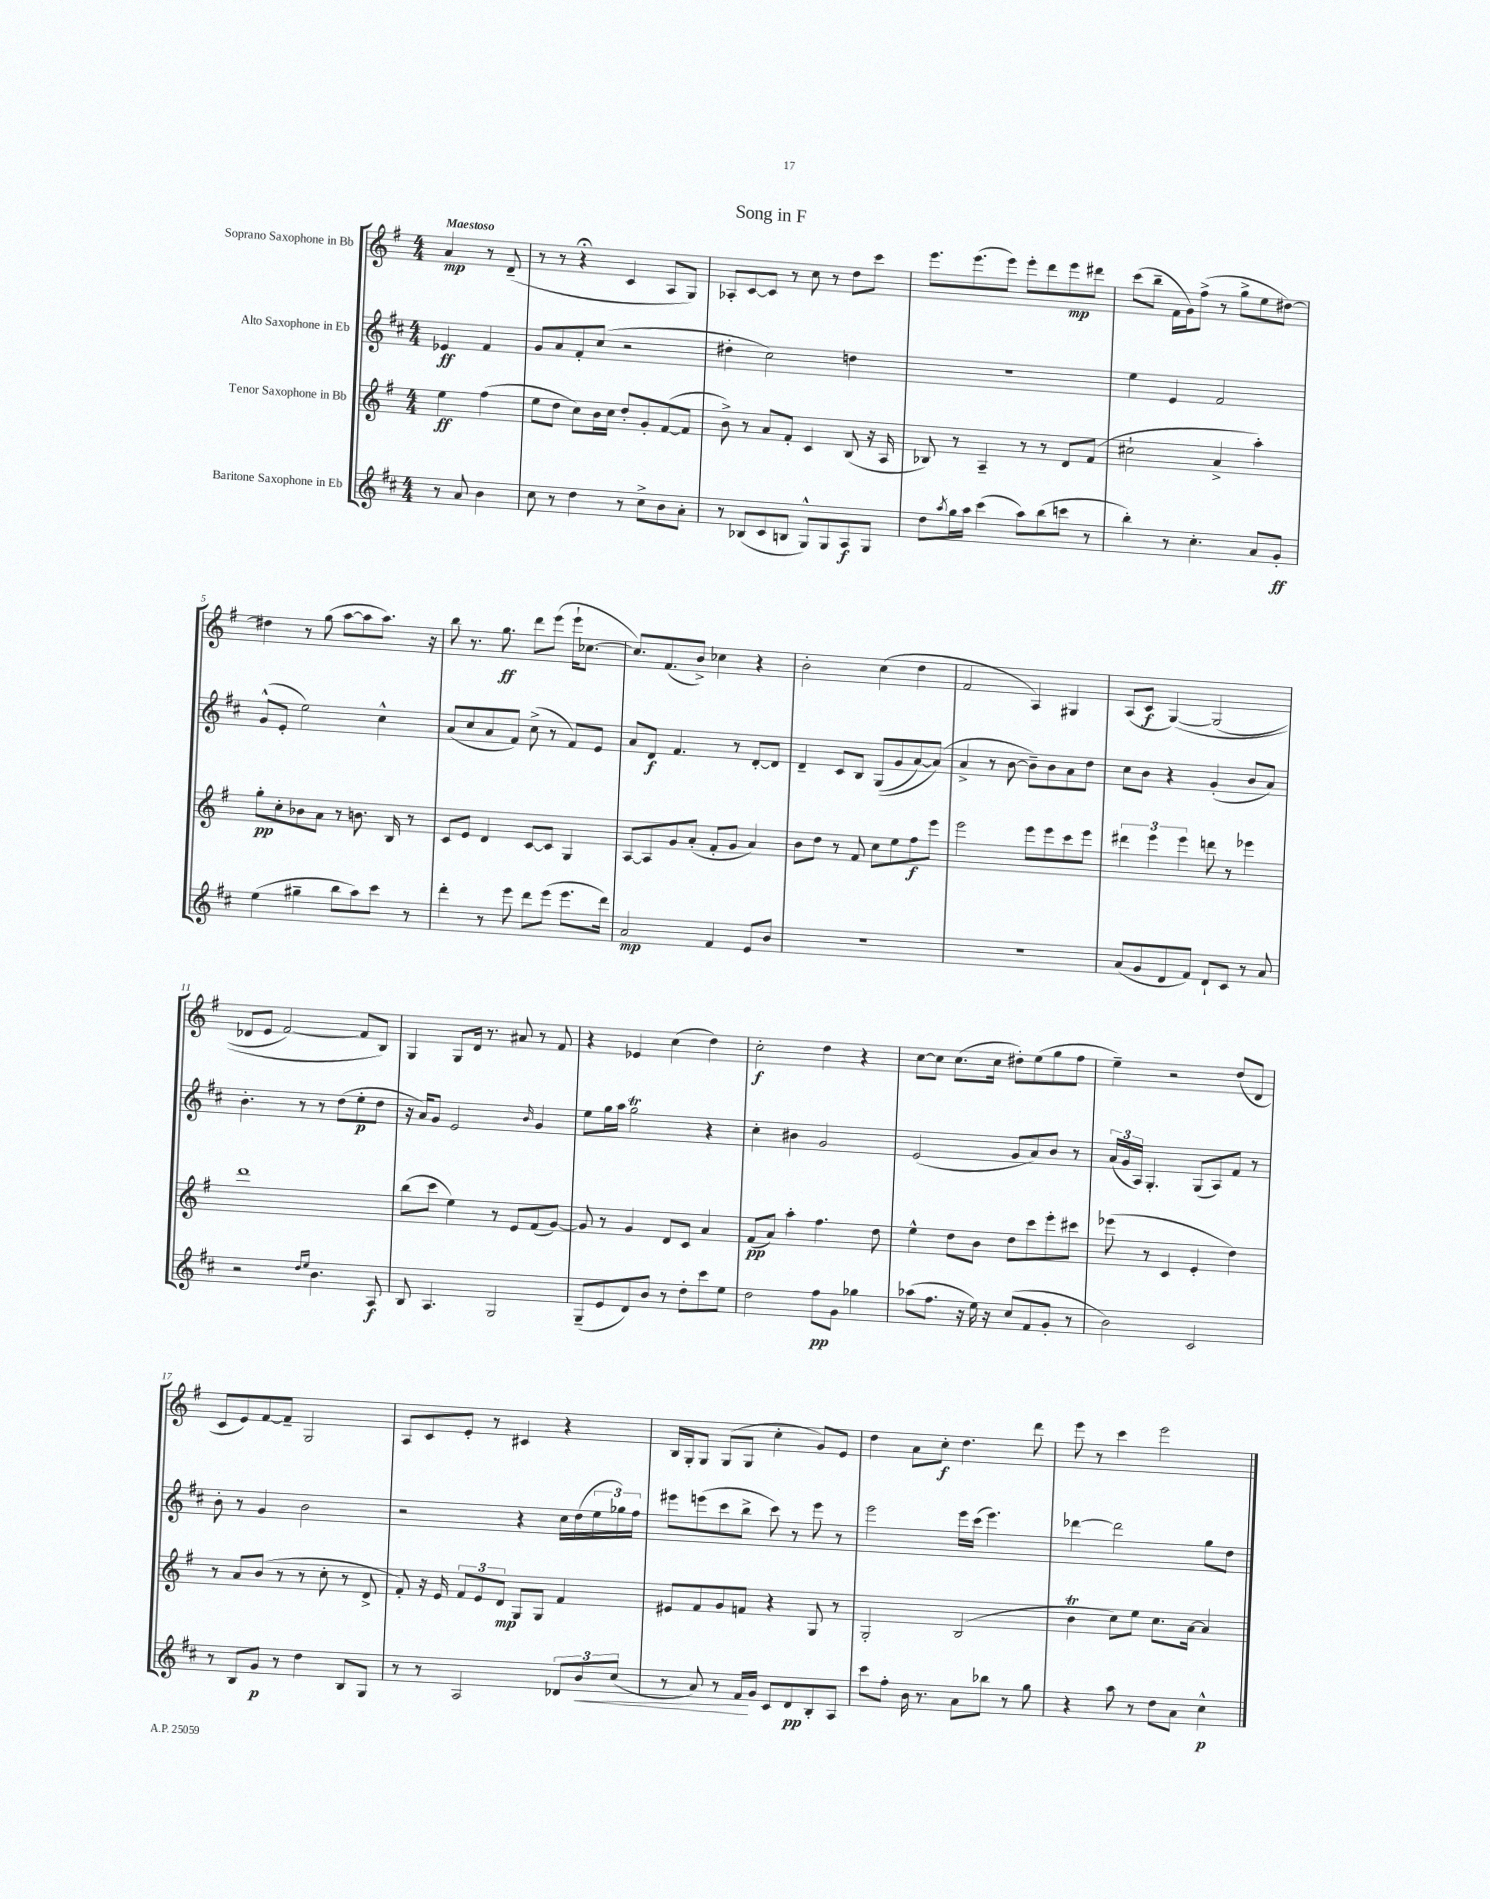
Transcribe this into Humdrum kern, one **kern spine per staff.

**kern	**kern	**kern	**kern
*staff4	*staff3	*staff2	*staff1
*clefG2	*clefG2	*clefG2	*clefG2
*k[f#c#]	*k[f#]	*k[f#c#]	*k[f#]
*M4/4	*M4/4	*M4/4	*M4/4
8r	4ee	4e-	4a
8a	.	.	.
4b	(4ff#	4f#	8r
.	.	.	(8d~
=	=	=	=
8cc#	8ee	8g	8r
8r	8dd	8a	8r
4dd	8cc)	8f#'	4r;
.	16b	(8cc#	.
.	16cc	.	.
8r	8dd'	2r	4c
8cc#^	8g'	.	.
8b	([8f#	.	8A
8a'	8f#]	.	8G)
=	=	=	=
8r	8b^)	4dd#'	8A-'
(8B-	8r	.	[8c
8c#	8a	2cc#)	8c]
8B	8f#'	.	8r
8G^^)	4c	.	8cc
8G	.	.	8r
8A	(8B	4dd	8dd
8G	16r	.	8ccc
.	16A	.	.
=	=	=	=
8dd	8B-)	1r	8.eee
8qaa	.	.	.
16gg	8r	.	.
16aa	.	.	(8.eee
(4ccc#	4A~	.	.
.	.	.	8eee)
8aa)	8r	.	8eee'
(8bb	8r	.	8ddd
8ccc	8d	.	8eee
8r	(8f#	.	8ddd#
=	=	=	=
4bb')	2cc#`	4ee	(8ccc
.	.	.	8bb~
8r	.	4e	16f#
.	.	.	16g)
4.cc#'	.	.	(8ff#^
.	4a^	2f#	8r
.	.	.	8gg^
8a	4aa')	.	8ee
8g'	.	.	[8dd#)
=	=	=	=
(4ee	8gg'	(8g^^	4dd#]
.	8cc'	8e'	.
4gg#~	8b-	2ee)	8r
.	8a	.	(8gg
8bb	8r	.	[8aa
8aa)	8.b	.	8aa]
8ccc#	.	4cc#^^	8.aa)
.	16B	.	.
8r	8r	.	.
.	.	.	16r
=	=	=	=
4ddd'	8c	(8a	8bb
.	8e	8cc#	8.r
8r	4d	8a	.
.	.	.	8.gg
8eee	.	8f#)	.
8ddd	[8c	(8cc#^	8ddd
(8eee	8c]	8r	(8eee
8.eee	4G	8f#)	16eee`
.	.	.	[8.cc-
.	.	8e	.
16ddd)	.	.	.
=	=	=	=
2a	[8A	8a	8.cc-])
.	8A]	8d	.
.	.	.	(8.f#
.	8g	4.f#	.
.	(8a'	.	8b^)
4f#	8f#'	.	4cc-
.	8g	8r	.
8e	4a)	[8d'	4r
8b	.	8d]	.
=	=	=	=
1r	8b	4d~	2b'
.	8dd	.	.
.	8r	8c#	.
.	8f#	8B	.
.	8cc	&((8G	(4cc
.	8ee	8g	.
.	8ff#	[8a)	4dd
.	8eee	(8a]&)	.
=	=	=	=
1r	2eee	4a^	2f#
.	.	8r	.
.	.	[8b	.
.	8eee	8b~])	4A)
.	8eee	8b	.
.	8ccc	8a	4G#
.	8eee	8dd	.
=	=	=	=
(8a	6ddd#	8cc#	(8A
8g	.	8b	8c
.	6eee	.	.
8d	.	4r	&([4G)
.	6eee	.	.
8f#)	.	.	.
8d`	8ddd	(4g'	(2G]
8c#	8r	.	.
8r	4eee-	8b	.
8a	.	8a)	.
=	=	=	=
2r	1ddd	4.b'	8d-
.	.	.	8e
.	.	.	[2f#)
.	.	8r	.
16qqdd	.	.	.
16qqee	.	.	.
4.b	.	8r	.
.	.	(8dd	.
.	.	8ee'	8f#]
8A	.	8dd	8B&)
=	=	=	=
8B	(8bb	16r	4G
.	.	16a)	.
4.A	8ccc	8g	.
.	4ee)	2e	8G
.	.	.	16d
.	.	.	8.r
2G	8r	.	.
.	8e	.	8a#
.	.	16qqb	.
.	(8f#	4g	8r
.	[8g)	.	8f#
=	=	=	=
(8G~	8g]	8ee	4r
8e	8r	16gg	.
.	.	16aa	.
8d)	4g	2gg	4e-
8b	.	.	.
8r	8d	.	(4cc
8dd'	8c	.	.
8ccc#	4a	4r	4dd)
8ee	.	.	.
=	=	=	=
2dd	(8f#	4cc#'	2cc'
.	8a)	.	.
.	4aa'	4b#	.
8ff#	4.ff#	2g	4dd
8g	.	.	.
4gg-	.	.	4r
.	8dd	.	.
=	=	=	=
(8aa-	4ee^^	(2e	[8cc
8.ff#	.	.	8cc]
.	8dd	.	(8.cc
16r	.	.	.
16ee)	8b	.	.
16r	.	.	16cc
(8cc#	8dd	8g	8dd#')
8f#	8ccc	8a)	(8ee
8g'	8eee'	8b	8gg
8r	8ccc#	8r	8ff#
=	=	=	=
2b)	(8eee-	(24a	4ee~)
.	.	24g	.
.	.	24A)	.
.	8r	4.G'	.
.	4c	.	2r
2c#	4e'	(8G	.
.	.	8A)	.
.	4dd)	8f#	(8dd
.	.	8r	8d
=	=	=	=
8r	8r	8b'	8c
8B	8a	8r	8e)
8g	(8b	4g	[8f#
8r	8r	.	8f#~]
4dd	8r	2b	2G
.	8cc'	.	.
8B	8r	.	.
8G	8d^	.	.
=	=	=	=
8r	8f#')	2r	8A
8r	16r	.	8c
.	16e	.	.
2A	12f#	.	8e'
.	12e	.	.
.	.	.	8r
.	12d	.	.
.	8G	4r	4c#
.	8G	.	.
12d-	4f#	16cc#	4r
.	.	(16dd	.
12b	.	.	.
.	.	24ee	.
(12cc#	.	24gg-)	.
.	.	24ff#	.
=	=	=	=
8r	8e#	8eee#	16B
.	.	.	16G'
8a)	8f#	(8eee	8G
8r	8g	8ccc#	(8G
16f#	8f	8bb^	8G
16g	.	.	.
8c#	4r	8ccc#)	4cc'
8d	.	8r	.
8B'	8G	8eee	8g)
8A	8r	8r	8e
=	=	=	=
8ccc#	2G'	2eee	4dd
8ff#'	.	.	.
16b	.	.	8a
8.r	.	.	.
.	.	.	8cc'
8a	(2B	16eee	4.dd
.	.	(16ccc#	.
8bb-	.	4.eee)	.
8r	.	.	.
8gg	.	.	8ddd
=	=	=	=
4r	4b	[4ddd-	8eee
.	.	.	8r
8aa	8cc)	2ddd-]	4ccc
8r	8ee	.	.
8dd	8.cc	.	2eee
8a	.	.	.
.	[16a	.	.
4cc#^^	4a]	8gg	.
.	.	8dd	.
==	==	==	==
*-	*-	*-	*-
